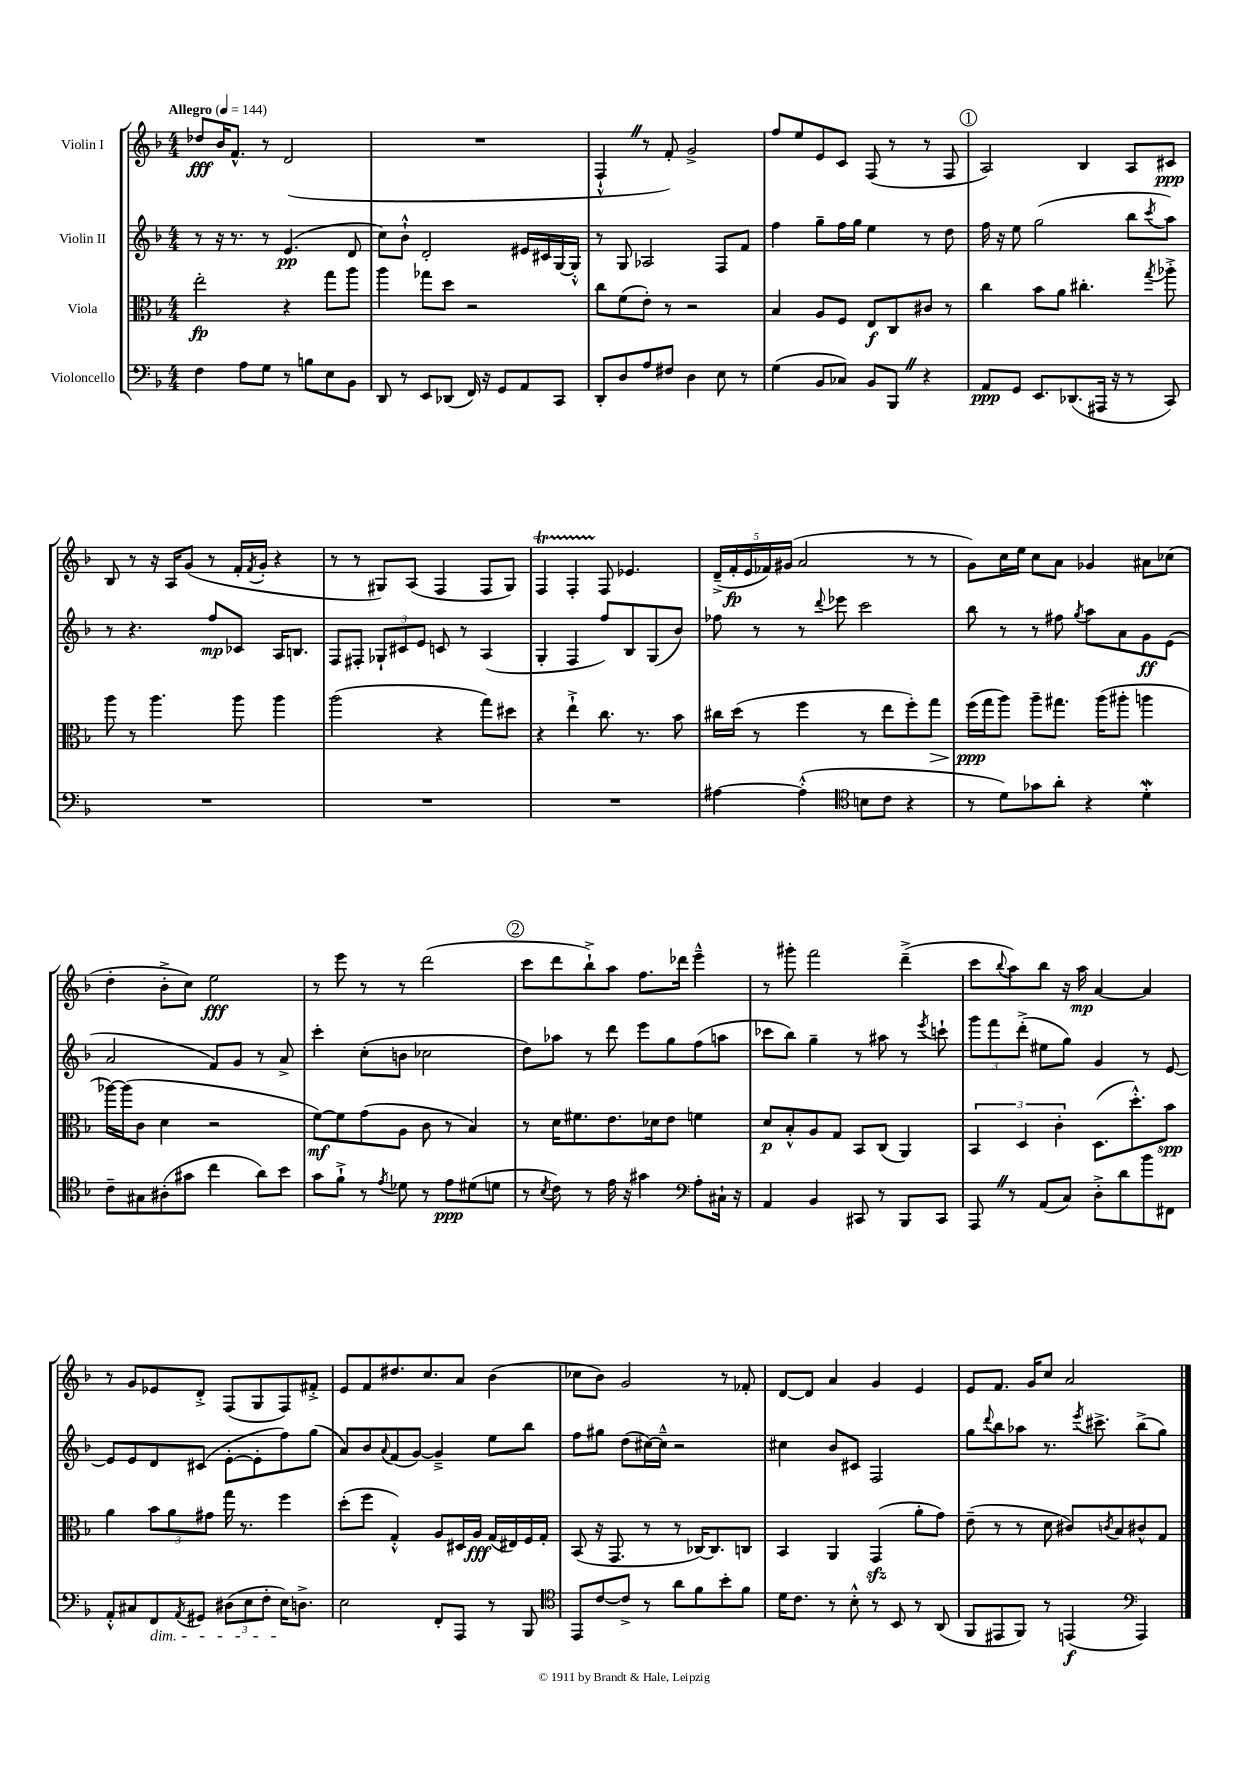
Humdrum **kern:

**kern	**kern	**kern	**kern
*staff4	*staff3	*staff2	*staff1
*clefF4	*clefC3	*clefG2	*clefG2
*k[b-]	*k[b-]	*k[b-]	*k[b-]
*M4/4	*M4/4	*M4/4	*M4/4
*MM144	*MM144	*MM144	*MM144
4F\	2ee'\	8r	8dd-/L
.	.	16r	16b-/K
.	.	8.r	8.f^^/J
8A\L	.	.	.
8G\J	.	8r	8r
8r	4r	(4.e/	(2d/
8B\L	.	.	.
8E\	8gg\L	.	.
8BB-\J	8aa\J	8d/	.
=	=	=	=
8DD/	4aa\	8cc\L)	1r
8r	.	8b-`^^\J	.
8EE/L	8gg-\L	2d'/	.
(8DD-/J	8dd\J	.	.
16FF/)	2r	.	.
16r	.	.	.
8GG/L	.	.	.
8AA/	.	16e#/LL	.
.	.	16c#/	.
8CC/J	.	[16G/	.
.	.	16G'^^/]JJ	.
=	=	=	=
8DD'/L	8cc\L	8r	4F`^^/
8D/	(8f\	8G/	.
8A/	8e'\J)	2A-/	8r
8F#/J	8r	.	8f'/)
4D\	2r	.	2g^/
8E\	.	8F/L	.
8r	.	8f/J	.
=	=	=	=
(4G\	4B-/	4ff\	8ff/L
.	.	.	8ee/
8BB-/L	8A/L	8gg~\L	8e/
8C-/J)	8F/J	16ff\L	8c/J
.	.	16gg\JJ	.
8BB-/L	8E/L	4ee\	(8F/
8BBB-/J	8C/	.	8r
4r	8c#/J	8r	8r
.	8r	8dd\	8F/
=	=	=	=
8AA/L	4cc\	16ff\	2A/)
.	.	16r	.
8GG/J	.	8ee\	.
8.EE/L	8b-\L	(2gg\	.
.	8a\J	.	.
(8.DD-/	.	.	.
.	4.cc#'\	.	4B-/
16AAA#/Jk	.	.	.
16r	.	.	.
8r	.	8bb-\L	8A/L
.	8qgg/	8qccc/	.
8CC/)	8aa-'^\	8aa\J)	8c#/J
=	=	=	=
1r	8aa\	8r	8B-/
.	8r	4.r	8r
.	4.aa\	.	16r
.	.	.	16A/LK
.	.	.	(8g/J
.	.	8ff/L	8r
.	8aa\	8c-/J	16f'/LL
.	.	.	8qf/
.	.	.	16g'/JJ
.	4aa\	16A/LK	4r
.	.	8.B/J	.
=	=	=	=
1r	(2aa\	8F/L	8r
.	.	8F#'/J	8r
.	.	12G-`/L	8G#/L)
.	.	12c#/	.
.	.	.	(8A/J
.	.	12e/J	.
.	4r	8c/	4F/
.	.	8r	.
.	8gg\L)	(4A/	8F/L
.	8dd#\J	.	8G#/J)
=	=	=	=
1r	4r	4G'/	4F/
.	4ee`^\	4F/	4F'/
.	8.cc\	8ff/L)	8F/
.	.	8B-/	4.e-/
.	8.r	.	.
.	.	(8G/	.
.	8b-\	8b-/J)	.
=	=	=	=
[4A#\	16cc#\LL	8ff-\	(20d~^/LL
.	.	.	20f'/
.	(16dd\JJ	.	.
.	.	.	20e/
.	8r	8r	.
.	.	.	20f-/)
.	.	.	(20g#/JJ
(4A#'^^\]	4ff\	8r	2a/
.	.	8qqddd/	.
.	.	8eee-\	.
*clefC4	*	*	*
8B\L	8r	2ccc\	.
8c\J	8ee\L	.	.
4r	8ff'\)	.	8r
.	8gg\J	.	8r
=	=	=	=
8r	(16ff\LL	8bb-\	8g\L)
.	16gg\J	.	.
8d\L)	8aa\J)	8r	16cc\L
.	.	.	16ee\JJ
8g-\	8aa~\L	8r	8cc\L
8a'\J	8.gg#\J	8ff#\	8a\J
.	.	8qgg/	.
4r	.	8aa\L	4g-/
.	(16aa\LK	.	.
.	8aa#'\J	8a\	.
4d'\	4aa\	8g\	8a#\L
.	.	(8e\J	(8cc-\J
=	=	=	=
8c~\L	[16aa-\LL)	2a/	4dd'\
.	(16aa-\]J	.	.
8G#\	8c\J	.	.
(8A#'\	4d\	.	8b-'^\L
8g#\J	.	.	8cc\J)
4cc\	2r	8f/L)	2ee\
.	.	8g/J	.
8a\L)	.	8r	.
8b-\J	.	8a^/	.
=	=	=	=
8g\L	[8f\L)	4ccc'\	8r
8f`^\J	8f\]	.	8eee\
8r	(8g\	(8cc'\L	8r
8qe/	.	.	.
8d-\	8A\J	8b\J	8r
8r	8c\	2cc-\	(2ddd\
8e\L	8r	.	.
(8d#\	4B-/)	.	.
8d\J	.	.	.
=	=	=	=
8r	8r	8dd\L)	8ccc\L
8qB-/	.	.	.
8c\)	16d\LK	8aa-\J	8ddd\
.	8.f#\	.	.
8r	.	8r	8bb-`^\)
16e\	8.e\	8ddd\	8aa\J
16r	.	.	.
4g#\	.	8eee\L	8.ff\L
.	16d-\k	.	.
.	8e\J	8gg\	.
.	.	.	16ddd-\Jk
*clefF4	*	*	*
8A'\L	4f\	(8ff\	4eee~^^\
16C#`\Jk	.	8aa\J	.
16r	.	.	.
=	=	=	=
4AA/	8d/L	8ccc-\L	8r
.	8B-'^^/	8bb-\J)	8ggg#'\
4BB-/	8A/	4gg~\	2fff\
.	8G/J	.	.
8CC#/	8BB-/L	8r	.
8r	(8C/J	8aa#\	.
8BBB-/L	4AA/)	8r	(4ddd~^\
.	.	8qeee/	.
8CC#/J	.	8ccc`\	.
=	=	=	=
8AAA/	6BB-/	12ggg\L	8ccc\L
.	.	12fff\	.
.	.	.	8qqbb-/
8r	.	.	8aa\)
.	6D/	(12ddd'^\J	.
(8AA/L	.	8ee#\L	8bb-\J
.	6c'\	.	.
8C/J)	.	8gg\J)	16r
.	.	.	16aa\
8D'^\L	(8.D\L	4g/	[4a/
8d\	.	.	.
.	8.dd'^^\)	.	.
8b-\	.	8r	4a/]
8FF#\J	8b-\J	[8e/	.
=	=	=	=
8AA'^^/L	4a\	8e/]L	8r
8C#/	.	8e/	8g/L
8FF/	12b-\L	8d/	8e-/
.	12a\	.	.
8qAA/	.	.	.
8GG#/J	.	(8c#/J	8d'^/J
.	12g#\J	.	.
(12D#\L	16gg\	[8e'\L	(8F/L
.	8.r	.	.
12E\	.	.	.
.	.	8e'\]	8G/
12F'\J	.	.	.
16E\LK)	4ff\	8ff\)	8F/)
8.D^\J	.	.	.
.	.	(8gg\J	8f#'^/J
=	=	=	=
2E\	(8dd'\L	8a/L)	8e/L
.	8ff\J	8b-/	8f/
.	.	8qqa/	.
.	4G'^^/)	(8f/	8.dd#/
.	.	[8g/J)	.
.	.	.	8.cc/
8FF'/L	8A/L	4g~^/]	.
8AAA/J	16D#/L	.	8a/J
.	16A/JJ	.	.
8r	(16G/LL	8ee\L	(4b-\
.	16E#/)	.	.
8BBB-/	16F/	8bb-\J	.
.	16G'/JJ	.	.
=	=	=	=
*clefC4	*	*	*
8EE/L	(8BB-/	8ff\L	8cc-\L
[8c/	16r	8gg#\J	8b-\J)
.	8.GG/	.	.
8c^/]J	.	(8dd\L	2g/
8r	8r	[16cc#\L)	.
.	.	16cc#~^^\]JJ	.
8a\L	8r	2r	.
8f\	[16C-/LK)	.	.
.	8.C-/]	.	.
8b-'\	.	.	8r
8f\J	8C/J	.	8f-'/
=	=	=	=
16d\LK	4BB-/	4cc#\	[8d/L
8.c\J	.	.	.
.	.	.	8d/]J
8r	4AA/	8b-/L	4a/
8B-'^^\	.	8c#/J	.
8r	(4GG/	2F/	4g/
8BB-/	.	.	.
8r	8a'\L	.	4e/
(8AA/	8g\J)	.	.
=	=	=	=
8FF/L	(8e~\	8gg\L	8e/L
.	.	8qqddd/	.
8EE#/	8r	8bb-\	8.f/J
8FF/J)	8r	8aa-\J	.
.	.	.	16g/LK
8r	8d\	8.r	8cc/J
(4EE/	8c#/L)	.	2a/
.	.	8qeee/	.
.	.	8.ccc#^\	.
.	8qc/	.	.
.	8B-/	.	.
*clefF4	*	*	*
4AAA/)	8c#^^/	(8bb-^\L	.
.	8G/J	8gg\J)	.
==	==	==	==
*-	*-	*-	*-
